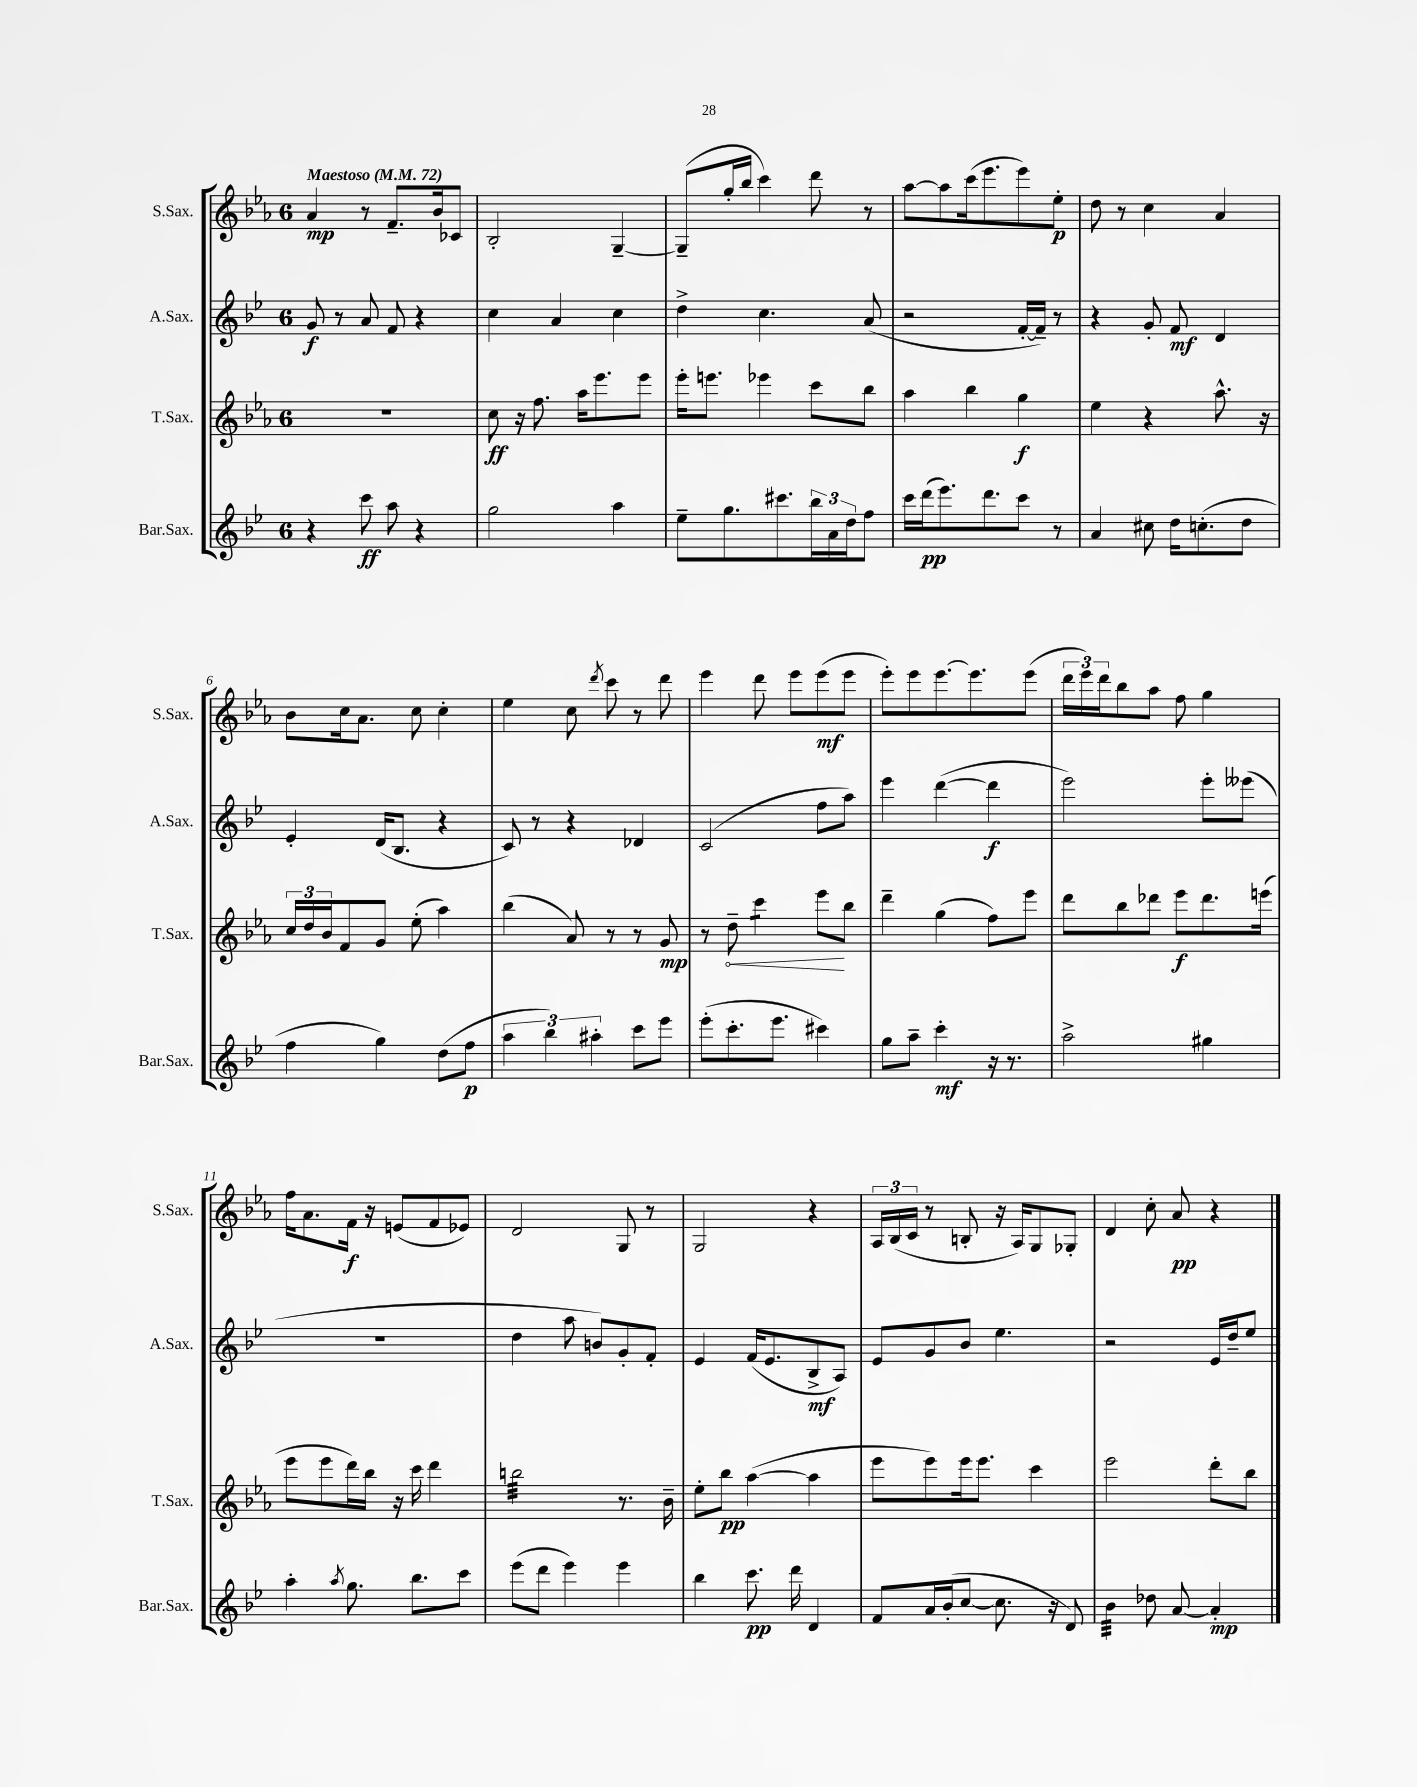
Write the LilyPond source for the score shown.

<<
\new StaffGroup <<
\new Staff = "s0" \with { instrumentName = "S.Sax." shortInstrumentName = "S.Sax." } {
    \clef treble \key ees \major \once \override Staff.TimeSignature.style = #'single-digit \time 6/8 \tempo "Maestoso" 4 = 72
    aes'4\mp r8 f'8.-- bes'16 ces'8 |
    bes2-. g4~-- |
    g8--( g''16-. bes''16 c'''4) d'''8 r8 |
    aes''8~ aes''8 c'''16( ees'''8. ees'''8) ees''8-.\p |
    d''8 r8 c''4 aes'4 |
    bes'8 c''16 aes'8. c''8 c''4-. |
    ees''4 c''8 \acciaccatura { d'''8 } c'''8 r8 d'''8 |
    ees'''4 d'''8 ees'''8 ees'''8\mf( ees'''8 |
    ees'''8-.) ees'''8 ees'''8.~ ees'''8. ees'''8( |
    \tuplet 3/2 { d'''16 ees'''16) d'''16 } bes''8 aes''8 f''8 g''4 |
    f''16 aes'8. f'16\f r16 e'8( f'8 ees'8) |
    d'2 g8 r8 |
    g2 r4 |
    \tuplet 3/2 { aes16 bes16( c'16 } r8 b8-. r16 aes16) g8 ges8-. |
    d'4 c''8-. aes'8\pp r4 \bar "|." |
}
\new Staff = "s1" \with { instrumentName = "A.Sax." shortInstrumentName = "A.Sax." } {
    \clef treble \key bes \major \once \override Staff.TimeSignature.style = #'single-digit \time 6/8
    g'8\f r8 a'8 f'8 r4 |
    c''4 a'4 c''4 |
    d''4-> c''4. a'8( |
    r2 f'16~-. f'16--) r8 |
    r4 g'8-. f'8\mf d'4 |
    ees'4-. d'16( bes8. r4 |
    c'8) r8 r4 des'4 |
    c'2( f''8 a''8) |
    ees'''4 d'''4~( d'''4\f |
    ees'''2) ees'''8-. eeses'''8( |
    R2. |
    d''4 a''8 b'8) g'8-. f'8-. |
    ees'4 f'16( ees'8. bes8->\mf a8) |
    ees'8 g'8 bes'8 ees''4. |
    r2 ees'16 d''16-- ees''8 \bar "|." |
}
\new Staff = "s2" \with { instrumentName = "T.Sax." shortInstrumentName = "T.Sax." } {
    \clef treble \key ees \major \once \override Staff.TimeSignature.style = #'single-digit \time 6/8
    R2. |
    c''8\ff r16 f''8. aes''16 ees'''8. ees'''8 |
    ees'''16-. e'''8. ees'''4 c'''8 bes''8 |
    aes''4 bes''4 g''4\f |
    ees''4 r4 aes''8.-^ r16 |
    \tuplet 3/2 { c''16 d''16 bes'16 } f'8 g'8 ees''8-.( aes''4) |
    bes''4( aes'8) r8 r8 g'8\mp |
    r8 \once \override Hairpin.circled-tip = ##t d''8--\< c'''4:8 ees'''8\! bes''8 |
    d'''4-- g''4( f''8) ees'''8 |
    d'''8 bes''8 des'''8 ees'''8\f des'''8. e'''16( |
    ees'''8 ees'''8 d'''16) bes''16 r16 c'''16 d'''4 |
    b''2:32 r8. bes'16-- |
    ees''8-. bes''8\pp aes''4~( aes''4 |
    ees'''8 ees'''8) ees'''16 ees'''8. c'''4 |
    ees'''2 d'''8-. bes''8 \bar "|." |
}
\new Staff = "s3" \with { instrumentName = "Bar.Sax." shortInstrumentName = "Bar.Sax." } {
    \clef treble \key bes \major \once \override Staff.TimeSignature.style = #'single-digit \time 6/8
    r4 c'''8\ff a''8 r4 |
    g''2 a''4 |
    ees''8-- g''8. cis'''8. \tuplet 3/2 { bes''16 a'16 d''16 } f''8 |
    c'''16 d'''16\pp( ees'''8.) d'''8. c'''8 r8 |
    a'4 cis''8 d''16 c''8.-.( d''8 |
    f''4 g''4) d''8( f''8\p |
    \tuplet 3/2 { a''4 bes''4) ais''4-. } c'''8 ees'''8 |
    ees'''8-.( c'''8.-. ees'''8. cis'''4) |
    g''8 a''8-- c'''4-.\mf r16 r8. |
    a''2-> gis''4 |
    a''4-. \acciaccatura { a''8 } g''8. bes''8. c'''8 |
    ees'''8( d'''8 ees'''4) ees'''4 |
    bes''4 c'''8.\pp d'''16 d'4 |
    f'8 a'16 bes'16-.( c''8~ c''8. r16 d'8) |
    bes'4:32 des''8 a'8~ a'4-.\mp \bar "|." |
}
>>
>>
